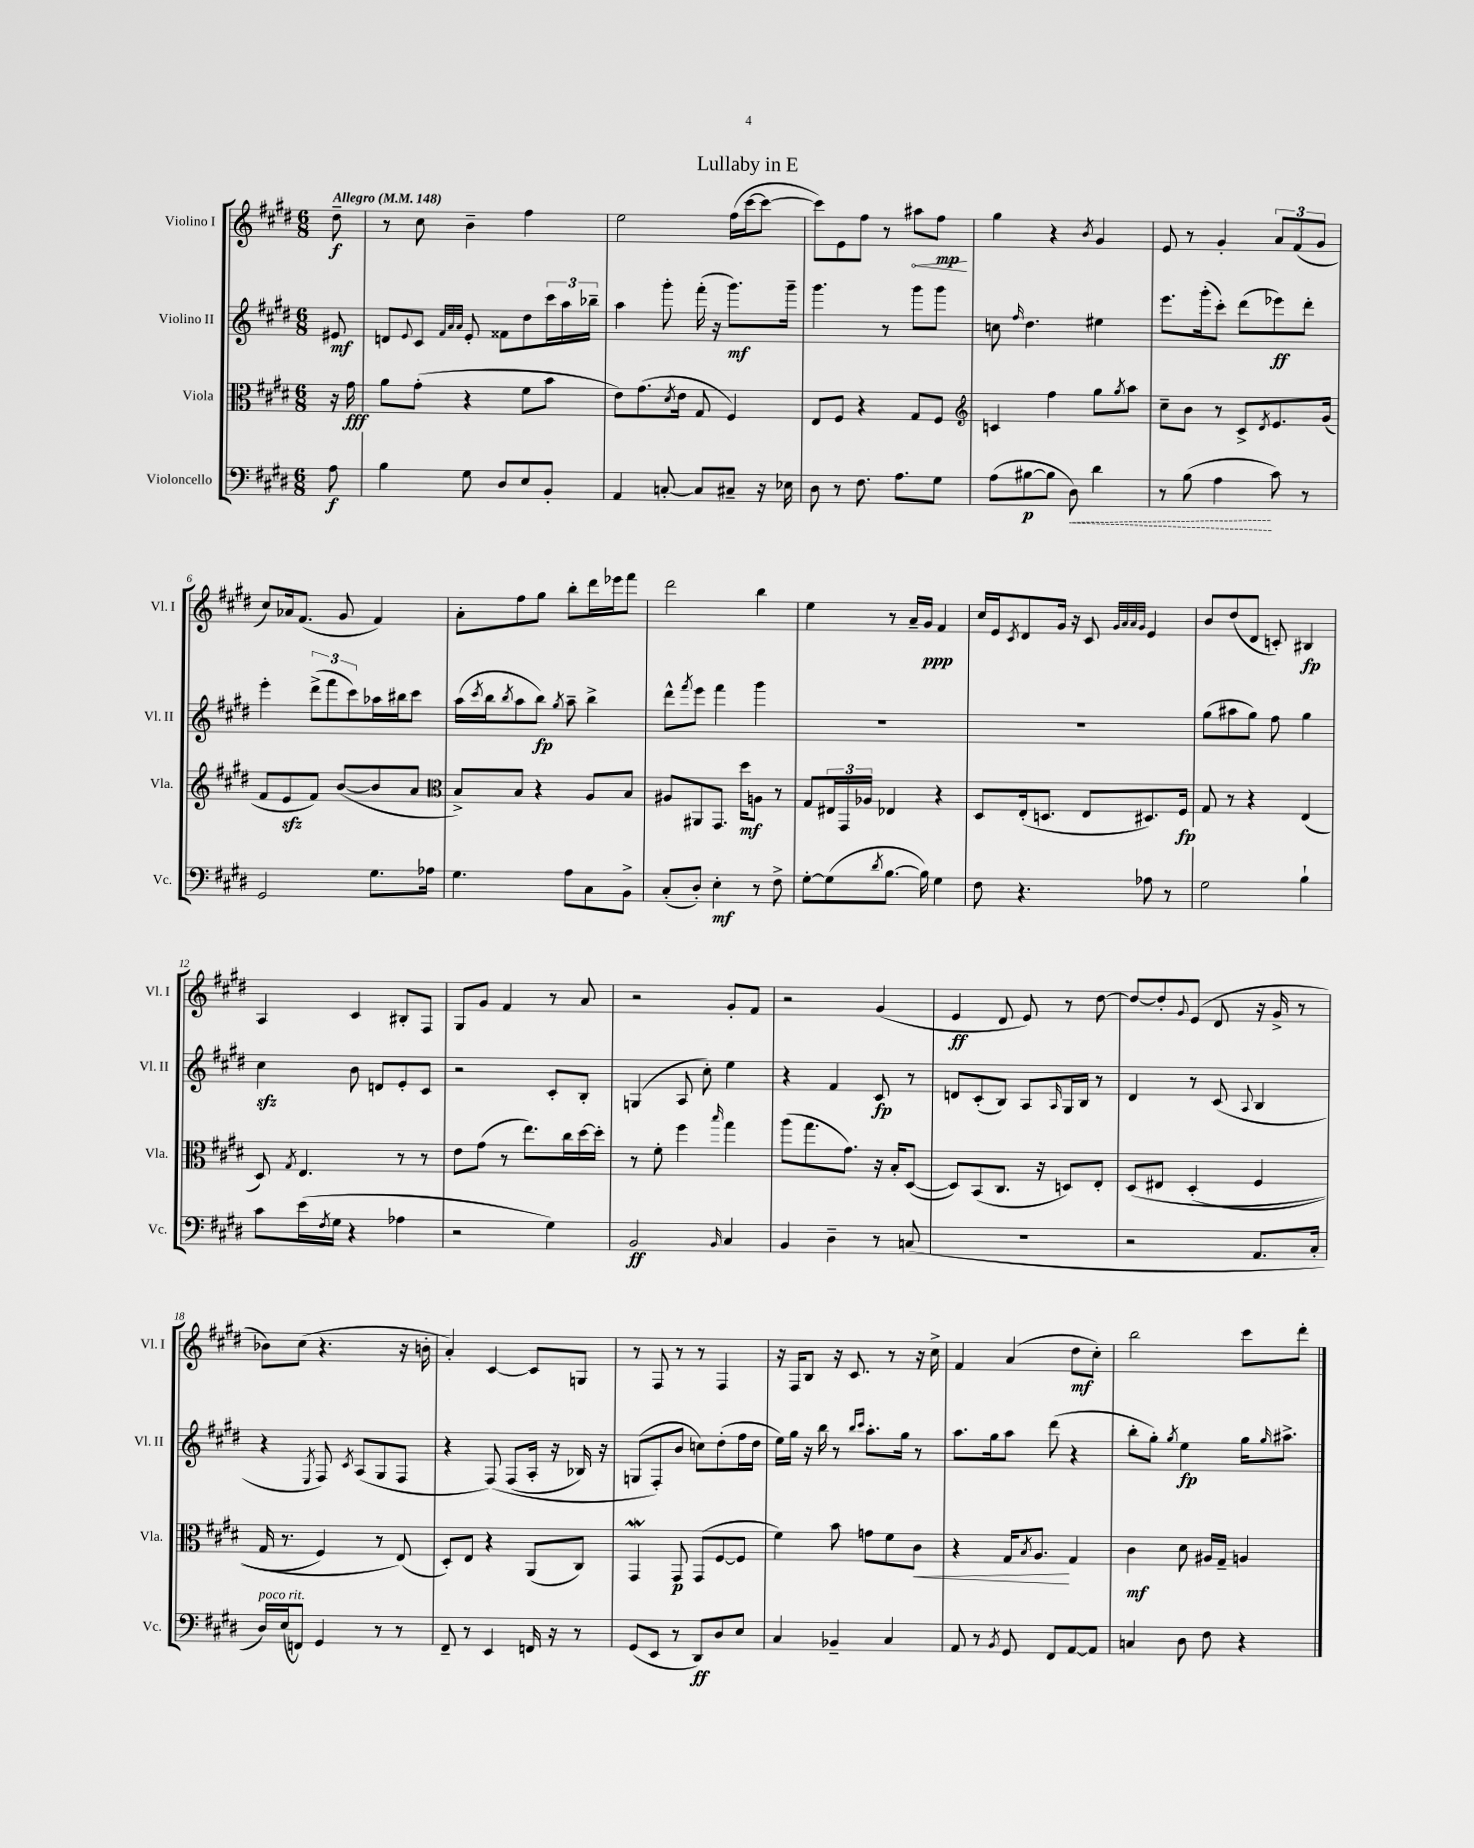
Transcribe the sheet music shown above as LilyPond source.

\header { title = "Lullaby in E" }
<<
\new StaffGroup <<
\new Staff = "s0" \with { instrumentName = "Violino I" shortInstrumentName = "Vl. I" } {
    \clef treble \key e \major \numericTimeSignature \time 6/8 \partial 8 \tempo "Allegro" 4 = 148
    dis''8--\f |
    r8 cis''8 b'4-- fis''4 |
    e''2 fis''16( cis'''16~ cis'''8~ |
    cis'''8) e'8 fis''8 r8 \once \override Hairpin.circled-tip = ##t ais''8\< fis''8\mp\! |
    gis''4 r4 \acciaccatura { b'8 } gis'4 |
    e'8 r8 gis'4-. \tuplet 3/2 { a'8 fis'8( gis'8 } |
    cis''8) aes'16 fis'8.( gis'8 fis'4) |
    a'8-. fis''8 gis''8 b''8-. dis'''16 ees'''16 fis'''8 |
    dis'''2 b''4 |
    e''4 r8 a'16-- gis'16\ppp fis'4 |
    cis''16 e'16 \acciaccatura { cis'8 } dis'8 gis'16 r16 cis'8 \grace { gis'32 a'32 a'32 gis'32 } e'4 |
    b'8 dis''8( dis'8 c'8-.) bis4\fp |
    a4 cis'4 bis8-. fis8 |
    gis8 gis'8 fis'4 r8 a'8 |
    r2 gis'8-. fis'8 |
    r2 gis'4( |
    e'4\ff dis'8 e'8) r8 dis''8~ |
    dis''8~ dis''8-. \appoggiatura { gis'8 } e'8( dis'8 r16 gis'16-> r8 |
    bes'8) cis''8( r4. r16 b'16-. |
    a'4-.) cis'4~ cis'8 g8 |
    r8 fis8 r8 r8 fis4 |
    r16 fis16 b8 r16 cis'8. r8 r16 cis''16-> |
    fis'4 a'4( dis''8\mf cis''8-.) |
    b''2 cis'''8 dis'''8-. \bar "|." |
}
\new Staff = "s1" \with { instrumentName = "Violino II" shortInstrumentName = "Vl. II" } {
    \clef treble \key e \major \numericTimeSignature \time 6/8 \partial 8
    eis'8\mf |
    d'8 \appoggiatura { e'8 } cis'8 \grace { fis'32 a'32 a'32 } e'8-. fisis'8 dis''8 \tuplet 3/2 { cis'''16 a''16 bes''16-- } |
    a''4 gis'''8-. fis'''16-.( r16 gis'''8.\mf) gis'''16-- |
    gis'''4. r8 gis'''8 gis'''8 |
    c''8 \grace { fis''16 } dis''4. eis''4 |
    e'''8. gis'''16-.( cis'''8-.) dis'''8( ees'''8\ff) dis'''8-. |
    e'''4-. \tuplet 3/2 { dis'''8->( fis'''8 cis'''8) } aes''16 bis''16 cis'''8 |
    a''16( \acciaccatura { cis'''8 } b''16 \acciaccatura { b''8 } a''8 b''8\fp) \acciaccatura { gis''8 } a''8-- b''4-> |
    dis'''8-^ \acciaccatura { fis'''8 } e'''8 fis'''4 gis'''4 |
    R2. |
    R2. |
    gis''8( ais''8 gis''8) fis''8 gis''4 |
    cis''4\sfz b'8 d'8 e'8-. cis'8 |
    r2 cis'8-. b8-. |
    g4( a8 cis''8-.) e''4 |
    r4 fis'4 cis'8\fp r8 |
    d'8 cis'8-.( b8) a8 \grace { a16 } gis16 b16 r8 |
    dis'4 r8 cis'8( \appoggiatura { a8 } b4 |
    r4 \acciaccatura { e8 } fis8) \acciaccatura { cis'8 } a8( gis8 fis8 |
    r4 fis8)\( fis8( a16-. r16 bes16) r16 |
    g8( fis8-.\) b'8 c''8) dis''8-.( fis''16 dis''16 |
    e''16) gis''16 r16 b''16 r8 \grace { b''16 cis'''16 } a''8.-. gis''16 r8 |
    a''8. gis''16 a''8 dis'''8( r4 |
    b''8-. gis''8-.) \acciaccatura { gis''8 } e''4\fp gis''16 \grace { gis''16 } ais''8.-> \bar "|." |
}
\new Staff = "s2" \with { instrumentName = "Viola" shortInstrumentName = "Vla." } {
    \clef alto \key e \major \numericTimeSignature \time 6/8 \partial 8
    r16 gis'16\fff |
    a'8 gis'8-.( r4 fis'8 b'8 |
    e'8) gis'8.( \acciaccatura { dis'8 } e'16 gis8 fis4) |
    e8 fis8 r4 gis8 fis8 |
    \clef treble c'4 fis''4 gis''8 \acciaccatura { gis''8 } a''8 |
    cis''8-- b'8 r8 cis'8-> \acciaccatura { dis'8 } e'8. gis'16( |
    fis'8 e'8\sfz fis'8) b'8~( b'8 a'8 |
    \clef alto b8->) b8 r4 a8 b8 |
    ais8 ais,8 gis,8. dis''16\mf a8 r8 |
    gis8 \tuplet 3/2 { eis16 gis,16 aes16 } ees4 r4 |
    dis8 e16-.( d8. e8 dis8.) fis16\fp |
    gis8 r8 r4 e4( |
    dis8) \acciaccatura { gis8 } e4. r8 r8 |
    e'8 gis'8( r8 e''8.) cis''16 dis''16~ dis''16-. |
    r8 fis'8-. fis''4 \grace { b''16 } gis''4 |
    a''8( gis''8. gis'8.) r16 b16-. dis8~( |
    dis8) b,8( cis8. r16 d8) e8-. |
    dis8\( eis8 dis4-.( fis4 |
    gis16 r8. fis4) r8 e8(\) |
    dis8-.) e8 r4 a,8( cis8) |
    gis,4\mordent gis,8\p gis,8( fis8~ fis8 |
    fis'4) b'8 g'8 fis'8 cis'8\< |
    r4 gis16 \acciaccatura { b8 } a8.\! gis4 |
    cis'4\mf dis'8 ais16 gis16-- a4 \bar "|." |
}
\new Staff = "s3" \with { instrumentName = "Violoncello" shortInstrumentName = "Vc." } {
    \clef bass \key e \major \numericTimeSignature \time 6/8 \partial 8
    a8\f |
    b4 gis8 dis8 e8 b,8-. |
    a,4 c8~-. c8 cis8-- r16 ees16 |
    dis8 r8 fis8. a8. gis8 |
    a8( bis8~\p bis8 \once \override Hairpin.style = #'dashed-line dis8\<) dis'4 |
    r8 b8( a4\! cis'8) r8 |
    gis,2 gis8. aes16 |
    gis4. a8 cis8 b,8-> |
    cis8-.( dis8-.) e4-.\mf r8 fis8-> |
    gis8~-. gis8( \acciaccatura { dis'8 } b8.~ b16) gis4 |
    fis8 r4. aes8 r8 |
    gis2 b4-! |
    cis'8 e'16( \acciaccatura { fis8 } gis16 r4 aes4 |
    r2 gis4) |
    b,2\ff \grace { b,16 } cis4 |
    b,4 dis4-- r8 c8( |
    R2. |
    r2 a,8. cis16-. |
    dis16^\markup { \italic "poco rit." }) e16( f,8) gis,4 r8 r8 |
    fis,8-- r8 e,4 f,16 r16 r8 |
    gis,8( e,8 r8 dis,8\ff) dis8 e8 |
    cis4 bes,4-- cis4 |
    a,8 r8 \acciaccatura { b,8 } gis,8 fis,8 a,8~ a,8 |
    c4 dis8 fis8 r4 \bar "|." |
}
>>
>>
